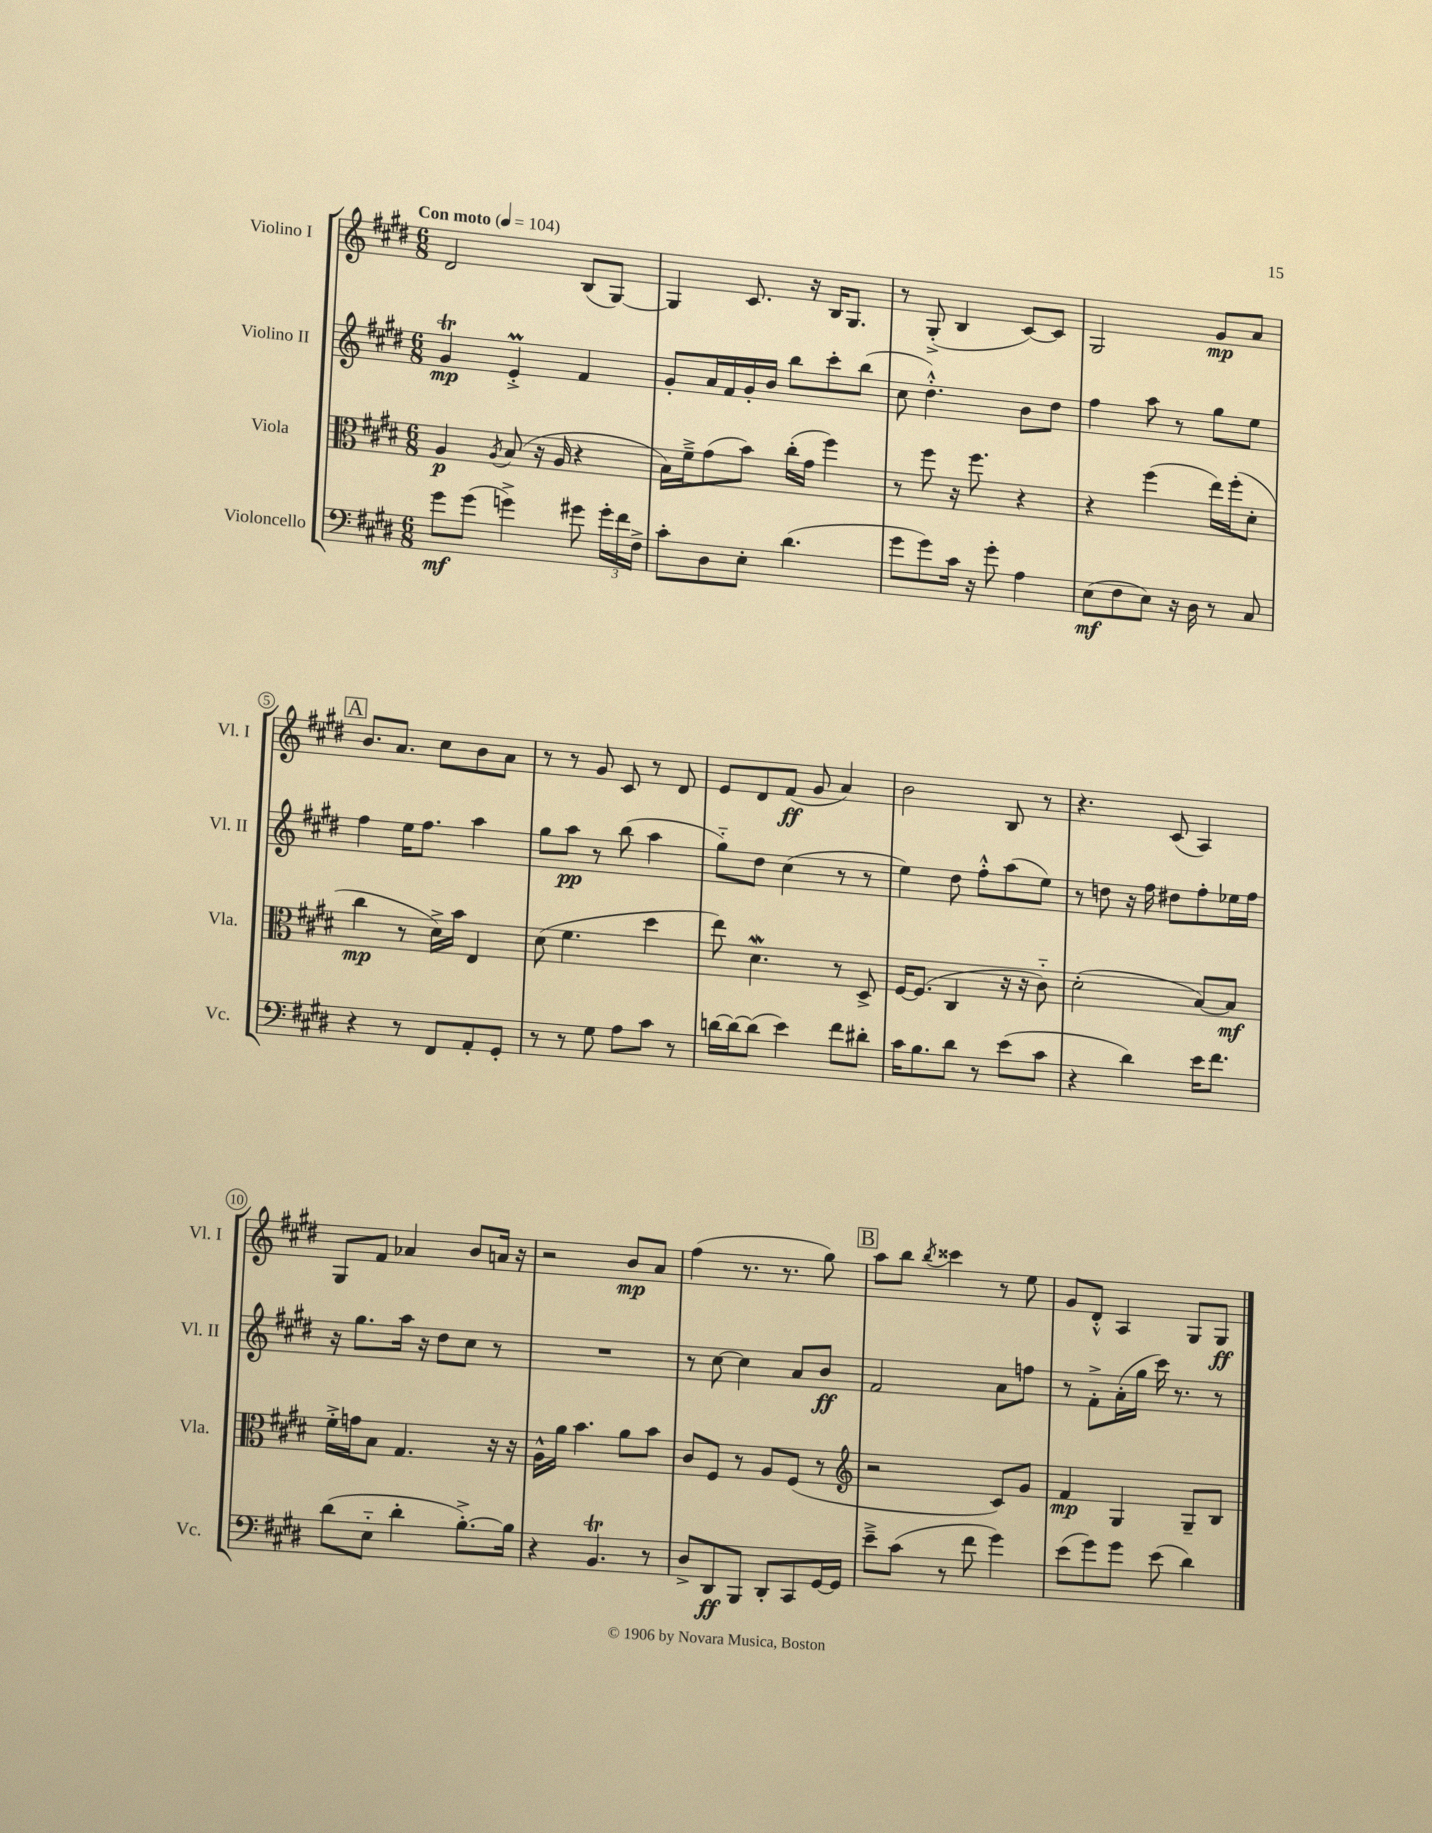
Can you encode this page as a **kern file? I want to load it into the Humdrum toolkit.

**kern	**kern	**kern	**kern
*staff4	*staff3	*staff2	*staff1
*clefF4	*clefC3	*clefG2	*clefG2
*k[f#c#g#d#]	*k[f#c#g#d#]	*k[f#c#g#d#]	*k[f#c#g#d#]
*M6/8	*M6/8	*M6/8	*M6/8
*MM104	*MM104	*MM104	*MM104
8g#	4A	4g#	2d#
(8g#	.	.	.
.	8qA	.	.
4g^)	(8B	4e'^	.
.	16r	.	.
.	16A	.	.
8g#	4r	4f#	(8B
24g#'	.	.	[8G#)
24f#	.	.	.
24F#^	.	.	.
=	=	=	=
8c#'	16B)	8g#'	4G#]
.	16f#~^	.	.
8D#	(8g#	16a	.
.	.	16f#	.
8E'	8b)	16g#'	8.c#
.	.	16b	.
(4.d#	(16cc#'	8bb	.
.	16g#	.	16r
.	4ff#)	8ccc#'	16B
.	.	.	8.G#
.	.	(8bb	.
=	=	=	=
8g#	8r	8cc#	8r
8g#)	8ff#	4.dd#'^^)	(8G#'^
16c#	16r	.	4B
16r	8.ff#	.	.
8g#'	.	.	.
4A	4r	8b	[8c#)
.	.	8dd#	8c#]
=	=	=	=
(8E	4r	4ff#	2G#
8F#	.	.	.
8E)	(4ff#	8aa	.
16r	.	8r	.
16D#	.	.	.
8r	16ee)	8gg#	8g#
.	(16ff#'	.	.
8C#	8d#'	8ee	8a
=	=	=	=
4r	4cc#	4ff#	8.b
.	.	.	8.a
8r	8r	16ee	.
.	.	8.ff#	.
8FF#	16d#^)	.	8cc#
.	16b	.	.
8AA'	4E	4aa	8b
8GG#'	.	.	8a
=	=	=	=
8r	(8d#	8gg#	8r
8r	4.f#	8aa	8r
8G#	.	8r	8g#
8A	.	(8bb	8c#
8c#	4dd#	4aa	8r
8r	.	.	8d#
=	=	=	=
[16d	8ee)	8gg#'~)	8e
16d_	.	.	.
(8d]	4.d#	8dd#	8d#
4e)	.	(4cc#	(8f#
.	.	.	8g#
8f#	8r	8r	4a)
8d#'	8D#^	8r	.
=	=	=	=
16c#	[16F#	4ee)	2b
8.B	(8.F#]	.	.
8d#	4C#	8dd#	.
8r	.	8ff#'^^	.
(8e	16r	(8aa	8B
.	16r	.	.
8c#	8c#'~)	8ee)	8r
=	=	=	=
4r	(2d#'	8r	4.r
.	.	8dd	.
4d#)	.	16r	.
.	.	16ff#	.
.	.	8dd#	(8c#
16e	[8B)	8ff#'	4A)
8.f#	.	.	.
.	8B]	16ee-	.
.	.	16ff#	.
=	=	=	=
(8d#	16f#'^	16r	8G#
.	16g	8.gg#	.
8E'~	8B	.	8f#
4d#'	4.G#	16aa	4a-
.	.	16r	.
.	.	8dd#	.
[8.B'^)	.	8cc#	8b
.	16r	8r	16a
16B]	16r	.	16r
=	=	=	=
4r	16A^^	2.r	2r
.	16a	.	.
.	4.b	.	.
4.BB	.	.	.
.	8a	.	8b
8r	8b	.	8a
=	=	=	=
8D#^	8c#	8r	(4ff#
8DD#	8F#	[8cc#	.
8BBB	8r	4cc#]	8.r
8DD#'	8A	.	.
.	.	.	8.r
8CC#	(8F#	8a	.
[16GG#	8r	8b	8gg#)
16GG#]	.	.	.
=	=	=	=
*	*clefG2	*	*
8e~^	2r	2f#	8aa
(8c#	.	.	8bb
.	.	.	8qbb
8r	.	.	4ccc##
8f#	.	.	.
4g#)	8c#)	8a	8r
.	8g#	8ff	8ee
=	=	=	=
(8e	4f#	8r	8g#
8g#)	.	8f#'^	8d#'^^
8g#	4G#	(16a'	4A
.	.	16gg#	.
(8e	.	16ccc#)	.
.	.	8.r	.
4d#)	8G#~	.	8G#
.	8B	8r	8G#
==	==	==	==
*-	*-	*-	*-
